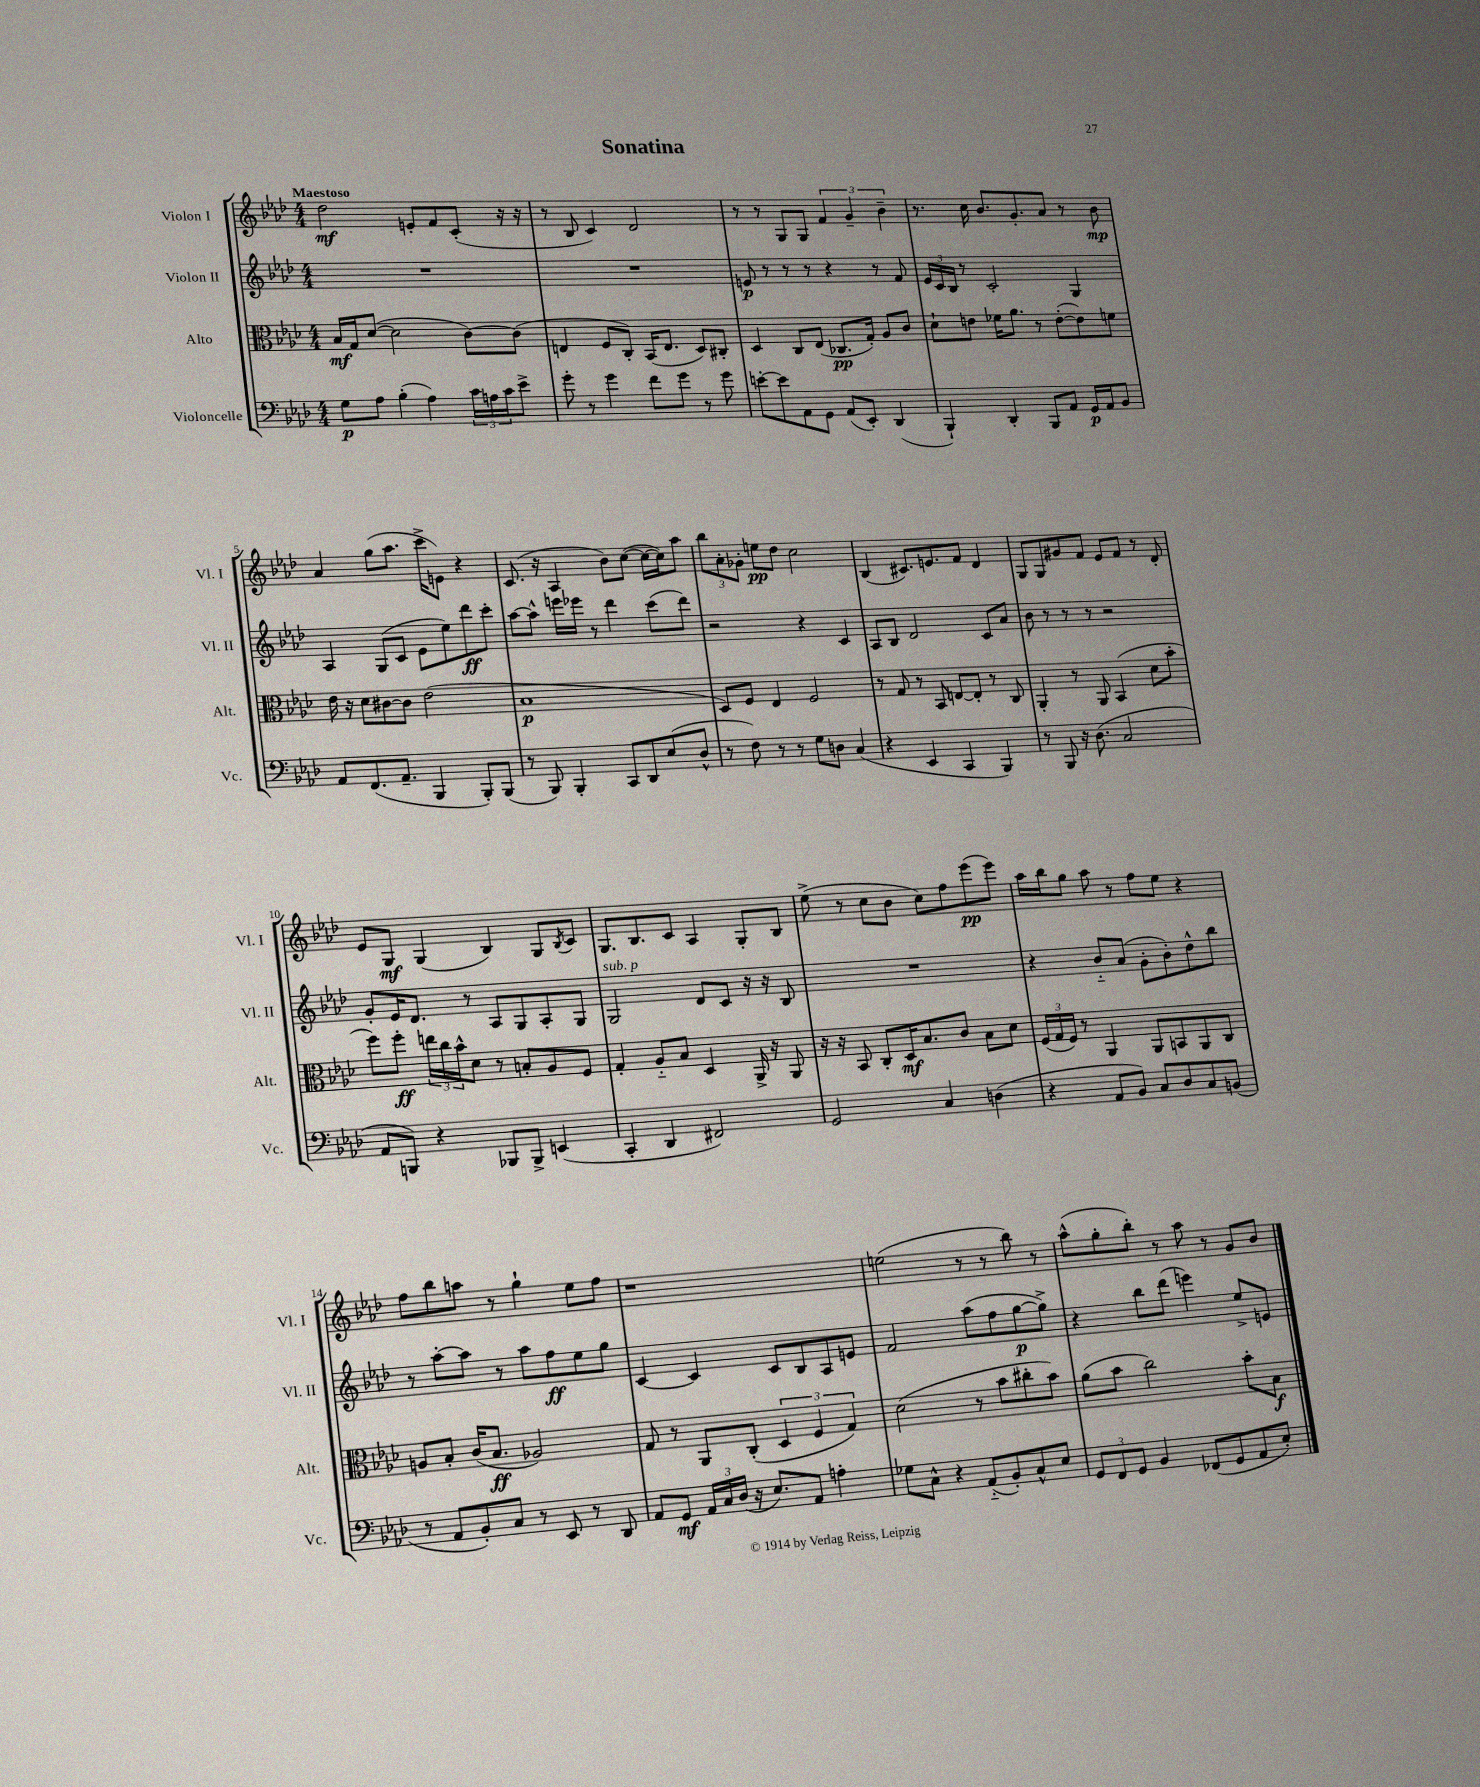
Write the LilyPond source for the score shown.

\header { title = "Sonatina" }
<<
\new StaffGroup <<
\new Staff = "s0" \with { instrumentName = "Violon I" shortInstrumentName = "Vl. I" } {
    \clef treble \key aes \major \numericTimeSignature \time 4/4 \tempo "Maestoso"
    des''2\mf e'8-. f'8 c'8-.( r16 r16 |
    r8 bes8 c'4) des'2 |
    r8 r8 g8 g8 \tuplet 3/2 { f'4 g'4-- bes'4-- } |
    r8. c''16 bes'8. g'8.-. aes'8 r8 bes'8\mp |
    aes'4 g''8( aes''8. c'''16-> e'8) r4 |
    c'8.( r16 aes4 bes'8) c''8~( c''16~ c''16) aes''8 |
    \tuplet 3/2 { bes''8 aes'8-. ges'8-. } e''8\pp des''8 c''2 |
    bes4( cis'8.) e'8. f'8 des'4 |
    g8 g8 gis'8 f'8 ees'8 f'8 r8 des'8-. |
    ees'8 g8\mf g4( bes4) g8 \acciaccatura { bes8 } c'8 |
    g8. bes8. c'8 aes4 g8-. bes8 |
    ees''8->( r8 c''8 bes'8 c''8) f''8 ees'''8\pp( ees'''8) |
    aes''16 bes''16 g''8 aes''8 r8 f''8 ees''8 r4 |
    f''8 bes''8 a''8 r8 g''4-! ees''8 f''8 |
    r1 |
    e''2( r8 r8 bes''8) r8 |
    aes''8-^( g''8-. bes''8-.) r8 aes''8 r8 g'8 bes'8 \bar "|." |
}
\new Staff = "s1" \with { instrumentName = "Violon II" shortInstrumentName = "Vl. II" } {
    \clef treble \key aes \major \numericTimeSignature \time 4/4
    R1 |
    R1 |
    e'8\p r8 r8 r8 r4 r8 f'8 |
    \tuplet 3/2 { ees'16 c'16 bes16 } r8 c'2-. g4 |
    aes4 g8( c'8 ees'8 ees''8) des'''8\ff c'''8-. |
    aes''8~ aes''8-^ e'''16 ees'''16 r8 des'''4 c'''8( des'''8) |
    r2 r4 c'4 |
    aes8 bes8 des'2 c'8 aes'8 |
    bes'8 r8 r8 r8 r2 |
    g'8-. ees'16 des'8. r8 aes8 g8 aes8-. g8 |
    g2^\markup { \italic "sub. p" } des'8 c'8 r16 r16 bes8 |
    R1 |
    r4 bes'8-_ aes'8( g'8-. bes'8-.) des''8-^ bes''8 |
    r8 aes''8~-. aes''8 r8 aes''8 f''8\ff ees''8 g''8 |
    c'4~ c'4 c'8 bes8 aes8 e'8 |
    f'2 aes''8( f''8 g''8~\p g''8->) |
    r4 bes''8 des'''8( e'''4) ees''8-> e'8 \bar "|." |
}
\new Staff = "s2" \with { instrumentName = "Alto" shortInstrumentName = "Alt." } {
    \clef alto \key aes \major \numericTimeSignature \time 4/4
    bes16\mf g16 des'8~( des'2 c'8~) c'8( |
    e4 f8 c8-.) bes,16( e8. des8) cis8-. |
    des4 c8 ees8( ces8.\pp g16-.) aes8 c'8 |
    des'8-! e'8 fes'16 aes'8. r8 e'8~-.( e'8) f'8 |
    ees'16 r16 des'8 cis'8~ cis'8 ees'2( |
    bes1\p |
    des8) f8 ees4 f2 |
    r8 g8 r8 bes,8 e8~ e8-. r8 c8 |
    aes,4-. r8 aes,8 bes,4( des'8 bes'8-. |
    f''8) f''8-.\ff \tuplet 3/2 { e''16 c''16 bes'16-^ } des'8 r8 b8-. aes8 f8 |
    g4-. aes8-_ bes8 des4 aes,16-> r16 aes,8 |
    r16 r16 bes,8 c8-. des16\mf bes8. c'8 bes8 des'8 |
    \tuplet 3/2 { f16( g16 f16) } r8 aes,4 aes,8 b,8 aes,8 c8 |
    a8 bes8-. c'16( bes8.\ff aes2) |
    g8 r8 aes,8 c8-.( \tuplet 3/2 { des4 f4 g4) } |
    des'2( r8 bes'8 cis''8-. bes'8) |
    aes'8( bes'8 c''2) bes'8-. bes8\f \bar "|." |
}
\new Staff = "s3" \with { instrumentName = "Violoncelle" shortInstrumentName = "Vc." } {
    \clef bass \key aes \major \numericTimeSignature \time 4/4
    g8\p aes8 bes4-.( aes4) \tuplet 3/2 { c'16 a16 c'16 } ees'8-> |
    g'8-. r8 g'4 f'8 g'8 r8 g'8 |
    e'8~-. e'8 aes,8 g,8 aes,8( ees,8-.) des,4( |
    bes,,4-!) des,4-. bes,,8 aes,8 g,16\p aes,16 bes,8 |
    aes,8 f,8.( aes,8.-- bes,,4 bes,,8-.) bes,,8( |
    r8 bes,,8) bes,,4-. c,8 des,8 ees8( des8-^ |
    r8 f8) r8 r8 g8 d8 c4( |
    r4 ees,4 c,4 bes,,4) |
    r8 bes,,8 r16 des8.( c2 |
    aes,8 b,,8) r4 bes,,8 bes,,8-> e,4( |
    c,4-. des,4 fis,2) |
    g,2 c4 d4( |
    r4 aes,8 bes,8) c8 des8 c8 b,8( |
    r8 aes,8 bes,8-.) c8 r8 ees,8 r8 des,8 |
    aes,8 g,8\mf \tuplet 3/2 { aes,16 c16 des16( } r16 ees8.) aes,8 a4-. |
    ges8 c8-^ r4 aes,8-_( bes,8-.) c8-^ ees8 |
    \tuplet 3/2 { g,8 f,8 g,8 } bes,4 fes,8( g,8 aes,8 ees8-.) \bar "|." |
}
>>
>>
